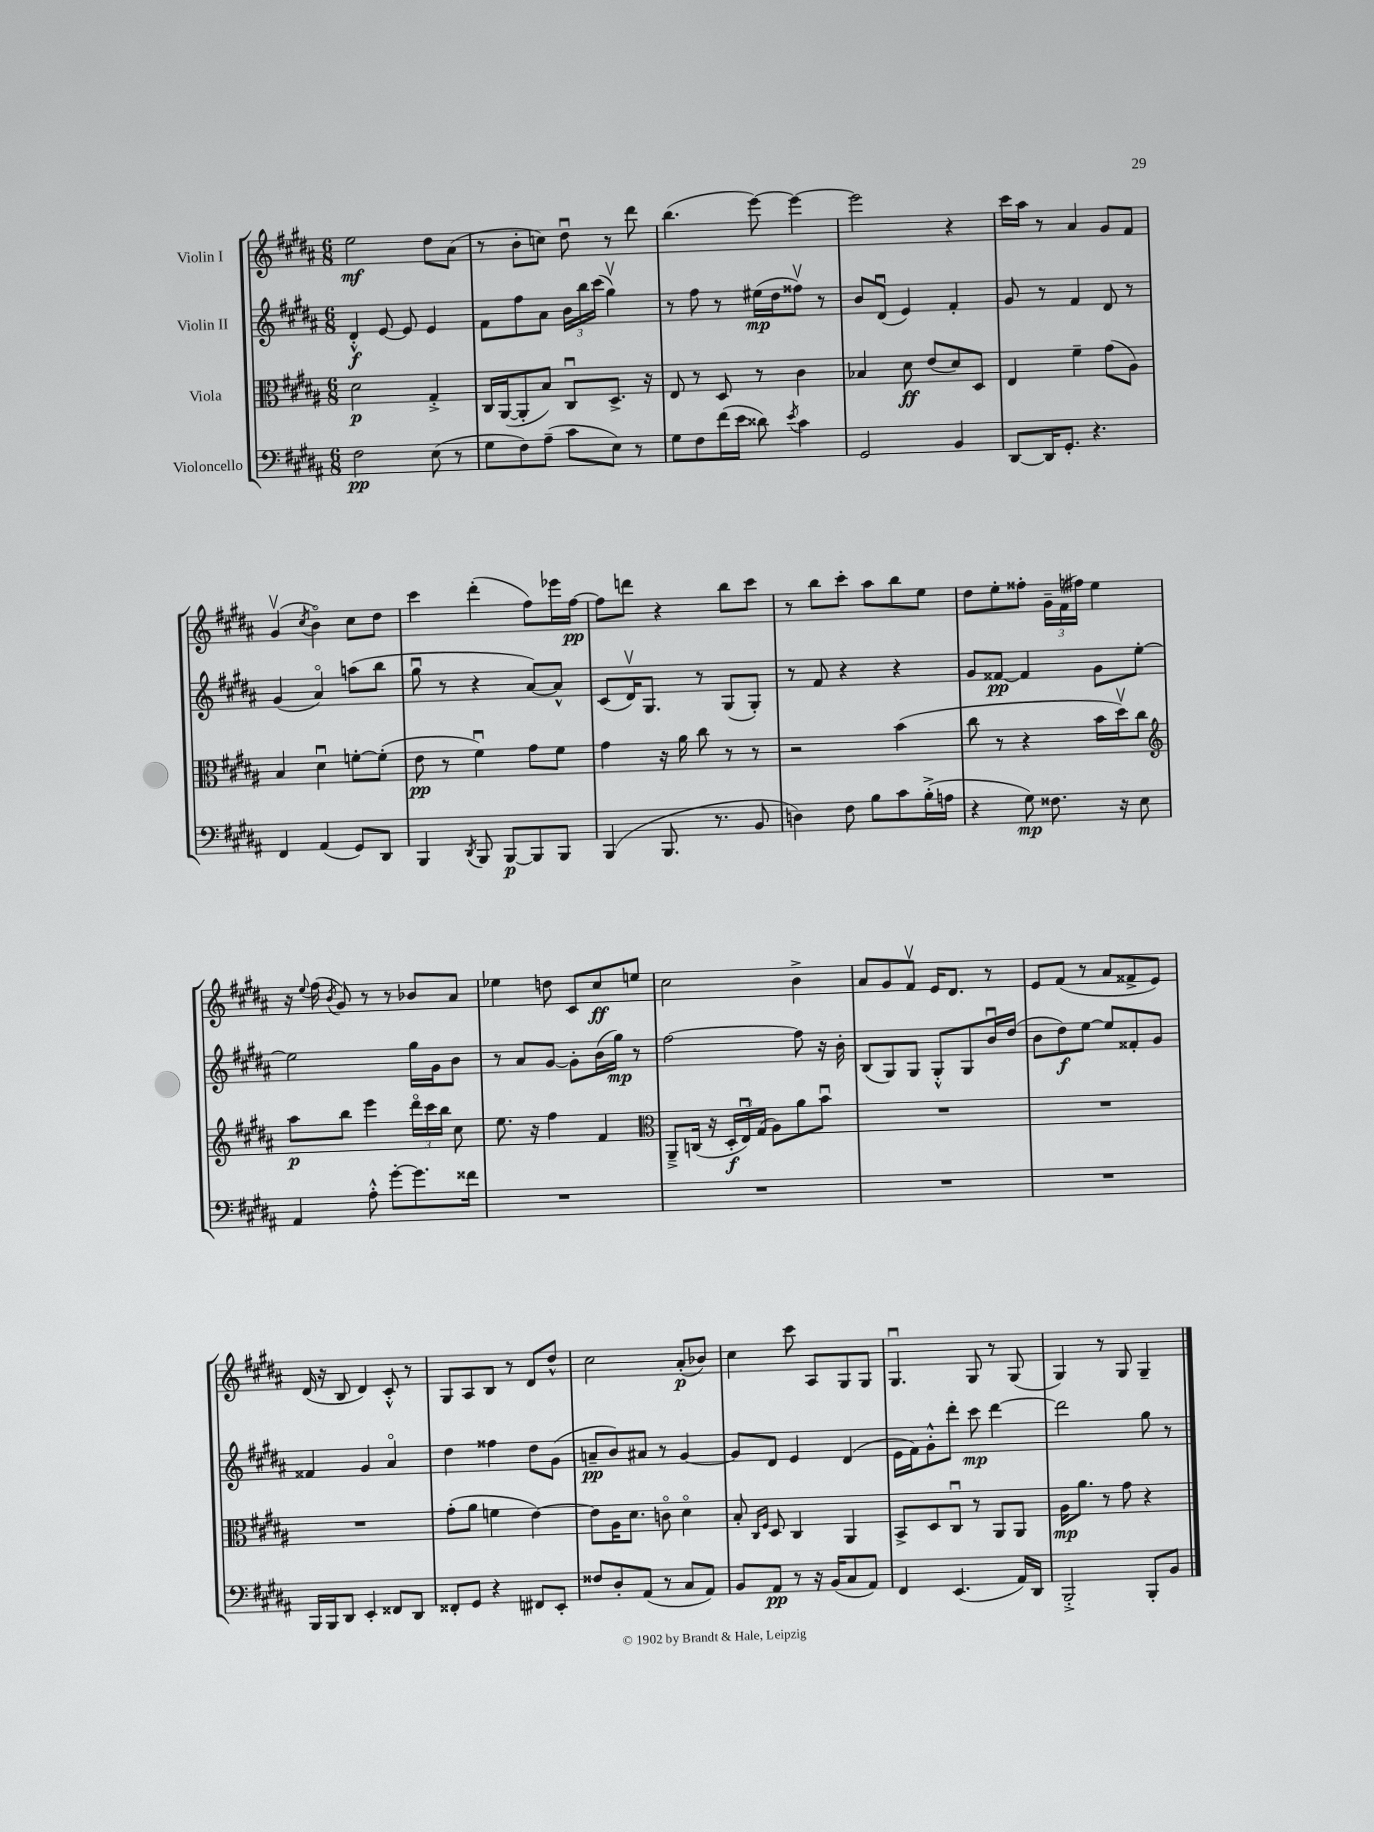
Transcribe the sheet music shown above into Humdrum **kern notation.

**kern	**kern	**kern	**kern
*staff4	*staff3	*staff2	*staff1
*clefF4	*clefC3	*clefG2	*clefG2
*k[f#c#g#d#a#]	*k[f#c#g#d#a#]	*k[f#c#g#d#a#]	*k[f#c#g#d#a#]
*M6/8	*M6/8	*M6/8	*M6/8
2F#\	2d#\	4d#'^^/	2ee\
.	.	[8e/	.
.	.	8e/]	.
(8E\	4G#'^/	4e/	8dd#\L
8r	.	.	(8a#\J
=	=	=	=
8G#\L	16C#/LL	8f#\L	8r
.	([16AA#/J	.	.
8F#\)	8AA#'/]	8ff#\	8b'\L
(8A#~\J	8B/J)	8a#\J	8cc\J)
8c#\L	8C#u/L	24b\LL	8dd#u\
.	.	24bb\	.
.	.	(24ccc#\JJ	.
8E\J)	8.D#^/J	4gg#v\)	8r
8r	.	.	8ddd#\
.	16r	.	.
=	=	=	=
8G#\L	8E/	8r	(4.bb\
8F#\	8r	8ff#\	.
(16f#\L	8D#/	8r	.
16e\JJ	.	.	.
8d##\)	8r	(16ee#\LL	[8eee\)
.	.	16dd#\J	.
8qe/	.	.	.
4c#\	4c#\	8ff##v\J)	4eee\_
.	.	8r	.
=	=	=	=
2GG#/	4B-/	8b/L	2eee\]
.	.	(8d#u/J	.
.	8d#\	4e/)	.
.	(8e/L	.	.
4BB/	8d#/)	4f#'/	4r
.	8D#/J	.	.
=	=	=	=
[8DD#/L	4E/	8g#/	16ccc#\LL
.	.	.	16aa#\JJ
16DD#/]K	.	8r	8r
8.GG#'/J	.	.	.
.	4f#~\	4f#/	4a#/
4.r	.	.	.
.	(8g#\L	8d#/	8g#/L
.	8A#\J)	8r	8f#/J
=	=	=	=
4FF#/	4B/	(4g#/	(4g#v/
.	.	.	8qcc#/
(4AA#/	4d#u\	4a#o/)	4bo\)
8GG#/L)	[8f'\L	(8aa\L	8cc#\L
8DD#/J	(8f'\]J	8bb\J	8dd#\J
=	=	=	=
4BBB/	8e\	8gg#u\	4ccc#\
.	8r	8r	.
8qDD#/	.	.	.
8BBB/	4f#u\)	4r	(4ddd#'\
[8BBB/L	.	.	.
8BBB/]	8g#\L	[8a#/L)	8ff#\L)
8BBB/J	8f#\J	8a#^^/]J	16eee-\L
.	.	.	[16ff#\JJ
=	=	=	=
(4BBB/	4g#\	(8c#/L	8ff#\]L
.	.	16d#v/K)	8ddd\J
.	.	8.G#/J	.
8.BBB/	16r	.	4r
.	16a#\	.	.
.	8cc#\	8r	.
8.r	.	.	.
.	8r	(8G#/L	8bb\L
8BB/	8r	8G#'/J)	8ccc#\J
=	=	=	=
4D\)	2r	8r	8r
.	.	8f#/	8bb\L
8F#\	.	4r	8ccc#'\J
8B\L	.	.	8aa#\L
8c#\	(4b\	4r	8bb\
(16B'^\L	.	.	8ee\J
16A\JJ	.	.	.
=	=	=	=
4r	8cc#\	8g#/L	8dd#\L
.	8r	[8f##/J	8ee'\
8G#\)	4r	4f##/]	8ff##'\J
8.F##\	.	.	24g#~\LL
.	.	.	(24f#\
.	.	.	24ff#\JJ)
.	16b\LL	8g#\L	4ee\
16r	16dd#v\J)	.	.
8E\	8cc#\J	[8ee'\J	.
=	=	=	=
*	*clefG2	*	*
4AA#/	8aa#\L	2ee\]	16r
.	.	.	8qqee/
.	.	.	(16ff#\
.	.	.	8qb/
.	8bb\J	.	8g#/)
8A#'^^\	4eee\	.	8r
[8g#'\L	.	.	8r
8.g#\]	24ddd#o\LL	16gg#\LL	8b-/L
.	24ccc#\	.	.
.	.	16g#\J	.
.	24bb\JJ	.	.
.	8cc#\	8b\J	8a#/J
16f##\Jk	.	.	.
=	=	=	=
2.r	8.ee\	8r	4ee-\
.	.	8a#/L	.
.	16r	.	.
.	4ff#\	[8g#/J	8dd\
.	.	8g#'\]L	8c#/L
.	4f#/	(16b\L	8cc#/
.	.	16gg#\JJ)	.
.	.	8r	8ee/J
=	=	=	=
*	*clefC3	*	*
2.r	8AA#~^/L	[2ff#\	2cc#\
.	(16C/Jk	.	.
.	16r	.	.
.	24D#'/LL	.	.
.	24Eu/)	.	.
.	(24G#/JJ	.	.
.	8A#\L)	.	.
.	8a#\	8ff#\]	4b^\
.	8bu\J	16r	.
.	.	16b'\	.
=	=	=	=
2.r	2.r	(8B/L	8a#/L
.	.	8G#/)	8g#/
.	.	8G#/J	8f#v/J
.	.	8G#'^^/L	16e/LK
.	.	.	8.d#/J
.	.	8G#/	.
.	.	16bu/L	8r
.	.	(16dd#/JJ	.
=	=	=	=
2.r	2.r	8b\L	8e/L
.	.	8dd#\)	(8f#/J
.	.	[8ee\J	8r
.	.	8ee/]L	8a#/L
.	.	8f##'/	8f##^/
.	.	8g#/J	8e/J)
=	=	=	=
16BBB/LL	2.r	4f##/	(16d#/
16BBB/J	.	.	16r
8DD#/J	.	.	8B/
4EE'/	.	4g#/	4d#/)
8FF##/L	.	4a#o/	8c#'^^/
8DD#/J	.	.	8r
=	=	=	=
8FF##'/L	(8g#'\L	4dd#\	8G#/L
8GG#/J	8a#\J	.	8A#/
4r	4f\	4ff##\	8B/J
.	.	.	8r
8FF#/L	[4e\)	8dd#\L	8d#/L
8EE'/J	.	(8g#\J	8dd#^^/J
=	=	=	=
8F##/L	8e\]L	8a~/L	2cc#\
8D#'/	16A#\K	8b/)	.
.	8.d#\J	.	.
(8AA#/J	.	8a#/J	.
8r	8co\	8r	.
8C#/L	4d#o\	[4g#/	(8a#'/L
8AA#/J)	.	.	8b-/J)
=	=	=	=
8BB/L	8B'/	8g#/]L	4cc#\
.	16qqC#/LL	.	.
.	16qqF#/JJ	.	.
8AA#/J	8D#/	8d#/J	.
8r	4C#/	4e/	8ccc#\
16r	.	.	8A#/L
(16BB/LK	.	.	.
8C#/	4AA#/	(4d#/	8G#/
8AA#/J)	.	.	8G#/J
=	=	=	=
4FF#/	8BB^/L	16e\LL	4.G#u/
.	.	16f#\J)	.
.	8D#/	8g#'^^\	.
(4.EE/	8C#u/J	8ddd#'\J	.
.	8r	8ccc#\	8G#/
.	8AA#/L	[4ddd#\	8r
16AA#/LL)	8AA#/J	.	(8G#/
16DD#/JJ	.	.	.
=	=	=	=
2BBB'^/	16A#\LK	2ddd#\]	4G#/)
.	8.a#\J	.	.
.	8r	.	8r
.	8g#\	.	8G#/
8BBB'/L	4r	8gg#\	4G#~/
8BB/J	.	8r	.
==	==	==	==
*-	*-	*-	*-
